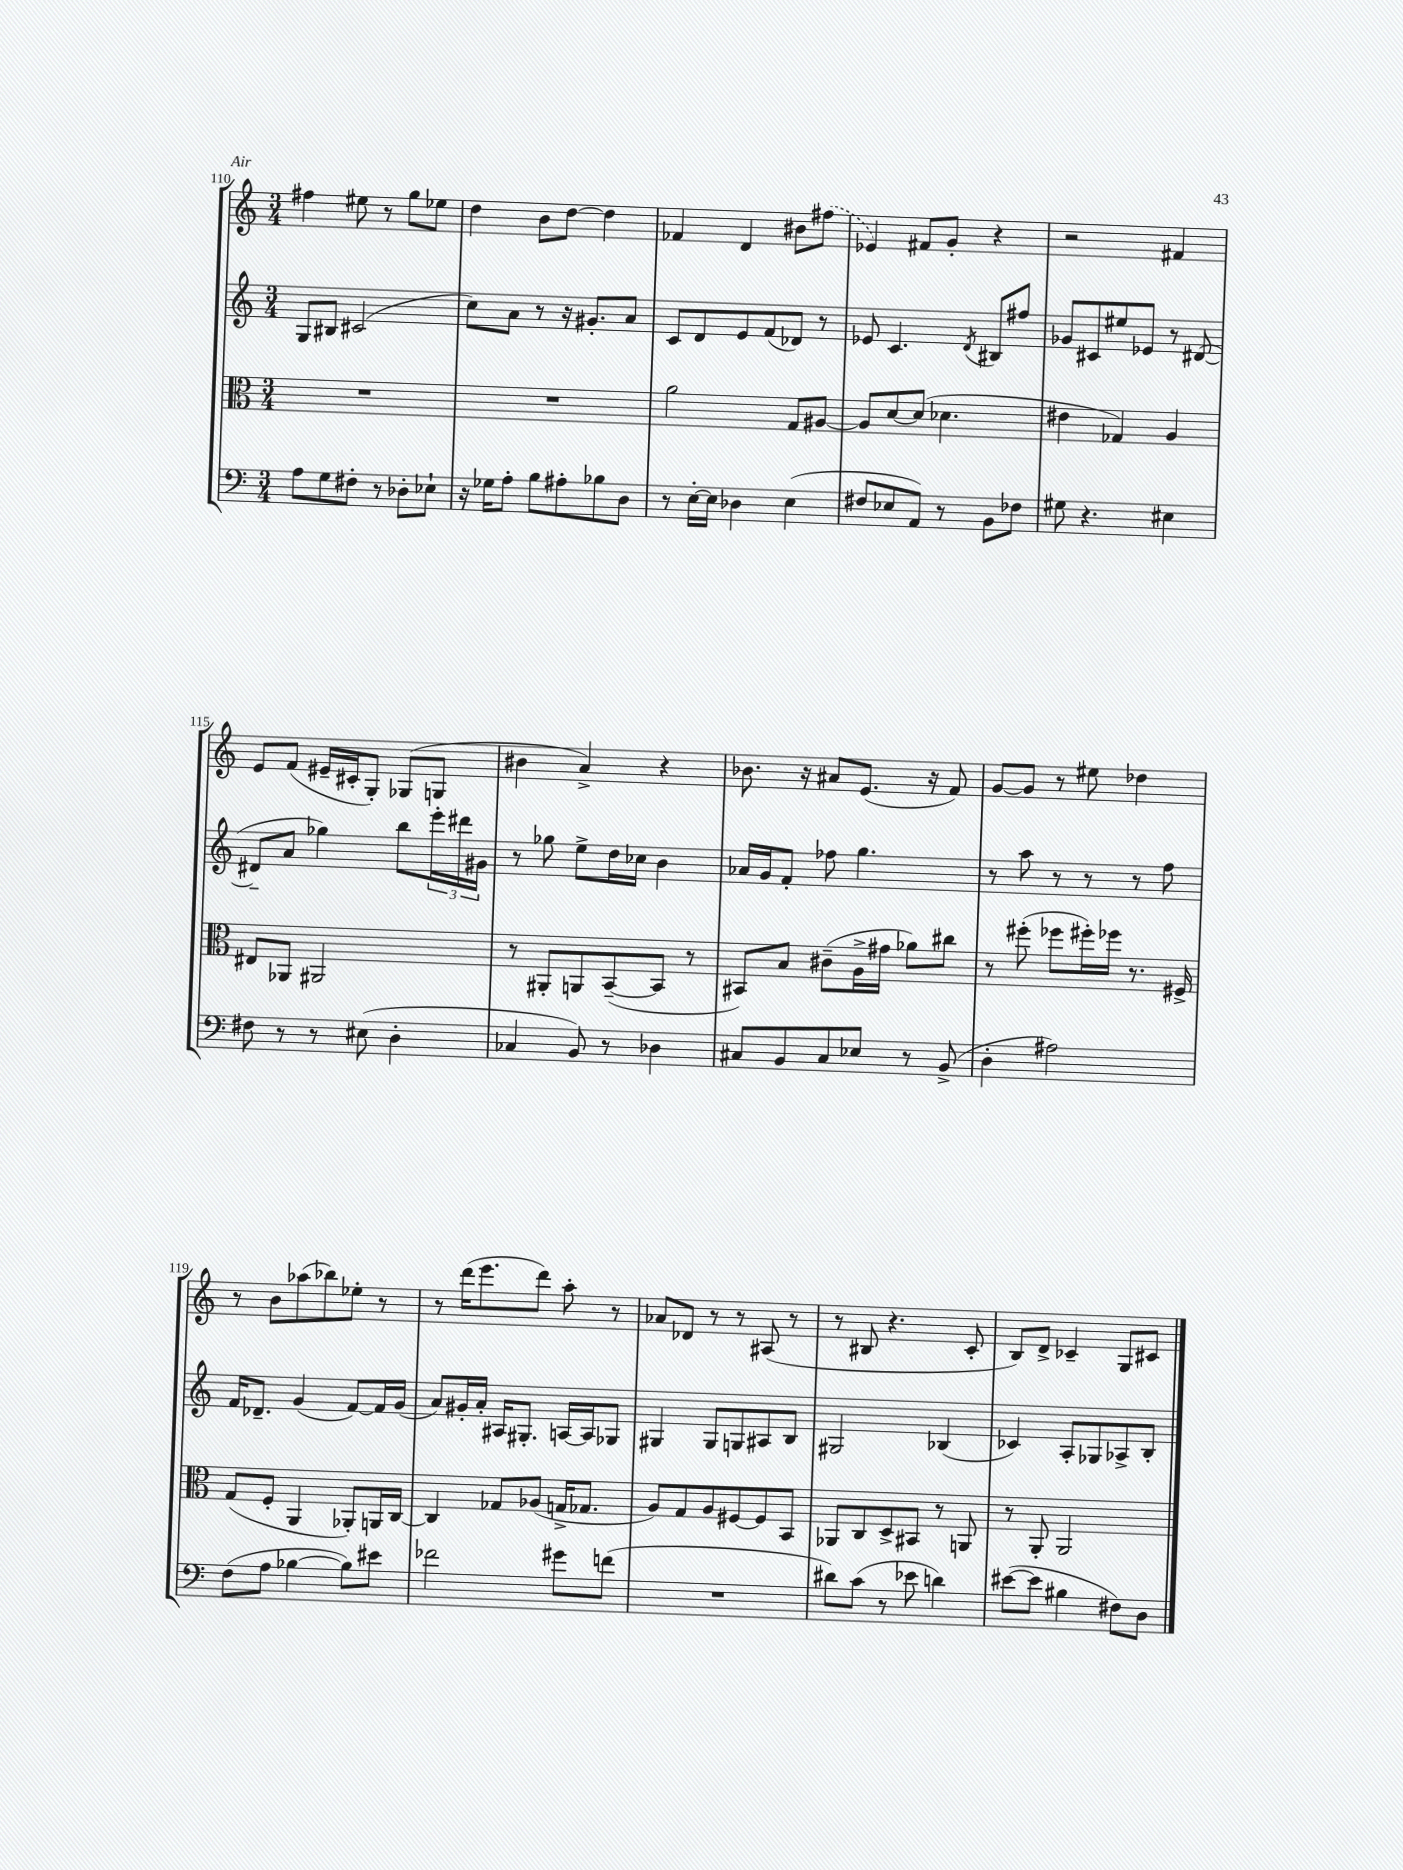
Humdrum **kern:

**kern	**kern	**kern	**kern
*part4	*part3	*part2	*part1
*staff4	*staff3	*staff2	*staff1
*clefF4	*clefC3	*clefG2	*clefG2
*k[]	*k[]	*k[]	*k[]
*M3/4	*M3/4	*M3/4	*M3/4
=110	=110	=110	=110
8A\L	2.r	8G/L	4ff#X\
8G\	.	8B#X/J	.
8F#X'\J	.	(2c#X/	8ee#X\
8r	.	.	8r
8D-X'\L	.	.	8gg\L
8E-X`\J	.	.	8ee-X\J
=111	=111	=111	=111
16r	2.r	8cc\L)	4dd\
16G-X\KL	.	.	.
8A'\J	.	8a\J	.
8B\L	.	8r	8b\L
8A#X'\	.	16r	[8dd\J
.	.	8.g#X'/L	.
8B-X\	.	.	4dd\]
8D\J	.	8a/J	.
=112	=112	=112	=112
8r	2a\	8c/L	4f-X/
[16E'\LL	.	8d/	.
16E\JJ]	.	.	.
4D-X\	.	8e/	4d/
.	.	(8f/	.
(4E\	8G/L	8d-X/J)	8b#X\L
.	[8A#X/J	8r	(8ff#X\J
=113	=113	=113	=113
8F#X/L	8A#/L]	8e-X/	4e-X/)
8E-X/	[8d/	4.c/	.
8AA/J)	(8d/J]	.	8f#X/L
8r	4.d-X\	.	8g'/J
.	.	8qd/	.
8BB\L	.	8B#X/L	4r
8F-X\J	.	8ff#X/J	.
=114	=114	=114	=114
8G#X\	4e#X\	8g-X/L	2r
4.r	.	8c#X/	.
.	4G-X/)	8ee#X/	.
.	.	8e-X/J	.
4E#X\	4A/	8r	4f#X/
.	.	([8d#X/	.
!!LO:LB:g=z
=115	=115	=115	=115
8F#X\	8E#X/L	8d#X~/L]	8e/L
8r	8AA-X/J	8a/J	(8f/J
8r	2AA#X/	4gg-X\)	16e#X~/LL
.	.	.	16c#X'/J
(8E#X\	.	.	8G'/J)
4D'\	.	8bb\L	(8G-X/L
.	.	24eee'\L	8Gn/J
.	.	24ddd#X\	.
.	.	24g#X\JJ	.
=116	=116	=116	=116
4C-X/	8r	8r	4b#X\
.	8AA#X'/L	8gg-X\	.
8BB/)	8AAn/	8ee^\L	4a^/)
8r	([8BB~/	16dd\L	.
.	.	16cc-X\JJ	.
4D-X\	8BB/J]	4b\	4r
.	8r	.	.
=117	=117	=117	=117
8C#X/L	8BB#X/L)	16a-X/LL	8.b-X\
.	.	16g/J	.
8BB/	8B/J	8f'/J	.
.	.	.	16r
8C#/	(8c#X~\L	8ff-X\	8a#X/L
8E-X/J	16A^\L	4.gg\	(8.e/J
.	16g#X\JJ	.	.
8r	8a-X\L)	.	.
.	.	.	16r
(8BB^/	8cc#X\J	.	8f/)
=118	=118	=118	=118
4D'\	8r	8r	[8g/L
.	(8ff#X'\	8aa\	8g/J]
2A#X\)	8ff-X\L	8r	8r
.	16ff#X'\L)	8r	8ee#X\
.	16ff-X\JJ	.	.
.	8.r	8r	4dd-X\
.	.	8ff\	.
.	16F#X^/	.	.
!!LO:LB:g=z
=119	=119	=119	=119
(8F\L	(8G/L	16f/KL	8r
.	.	8.d-X~/J	.
8A\J	8F'/J	.	8b\L
[4B-X\	4AA/	(4g/	(8aa-X\
.	.	.	8bb-X\)
8B-\L])	8AA-X'/L)	[8f/L)	8ee-X'\J
8e#X\J	16AAn/L	16f/L]	8r
.	[16C/JJ	(16g/JJ	.
=120	=120	=120	=120
2f-X\	4C/]	8a/L)	8r
.	.	16g#X'/L	(16ddd\KL
.	.	16a'/JJ	8.eee\
.	8G-X/L	16A#X/KL	.
.	.	8.G#X'/J	.
.	(8A-X/J	.	8ddd\J)
8g#X\L	16Gn^/KL	[16An/LL	8aa'\
.	8.G-X/J	16A/J]	.
(8fn\J	.	8G-X/J	8r
=121	=121	=121	=121
2.r	8A/L)	4G#X/	8a-X/L
.	8G/	.	8d-X/J
.	8A/	8G#/L	8r
.	[8F#X/	8Gn/	8r
.	8F#/]	8A#X/	(8A#X/
.	8BB/J	8B/J	8r
=122	=122	=122	=122
8d#X\L)	8AA-X/L	2G#X/	8r
(8c\J	8C/	.	8B#X/
8r	8D^/	.	4.r
8e-X\	8BB#X/J	.	.
4dn\)	8r	(4B-X/	.
.	8AAn/	.	8c'/
=123	=123	=123	=123
([8e#X\L	8r	4c-X/)	8B/L)
8e#\J]	8AA'/	.	8d^/J
4B#X\	2AA/	8A'/L	4c-X~/
.	.	8G-X/	.
8F#X\L)	.	8A-X^/	8G/L
8D\J	.	8B'/J	8c#X/J
==	==	==	==
*-	*-	*-	*-
